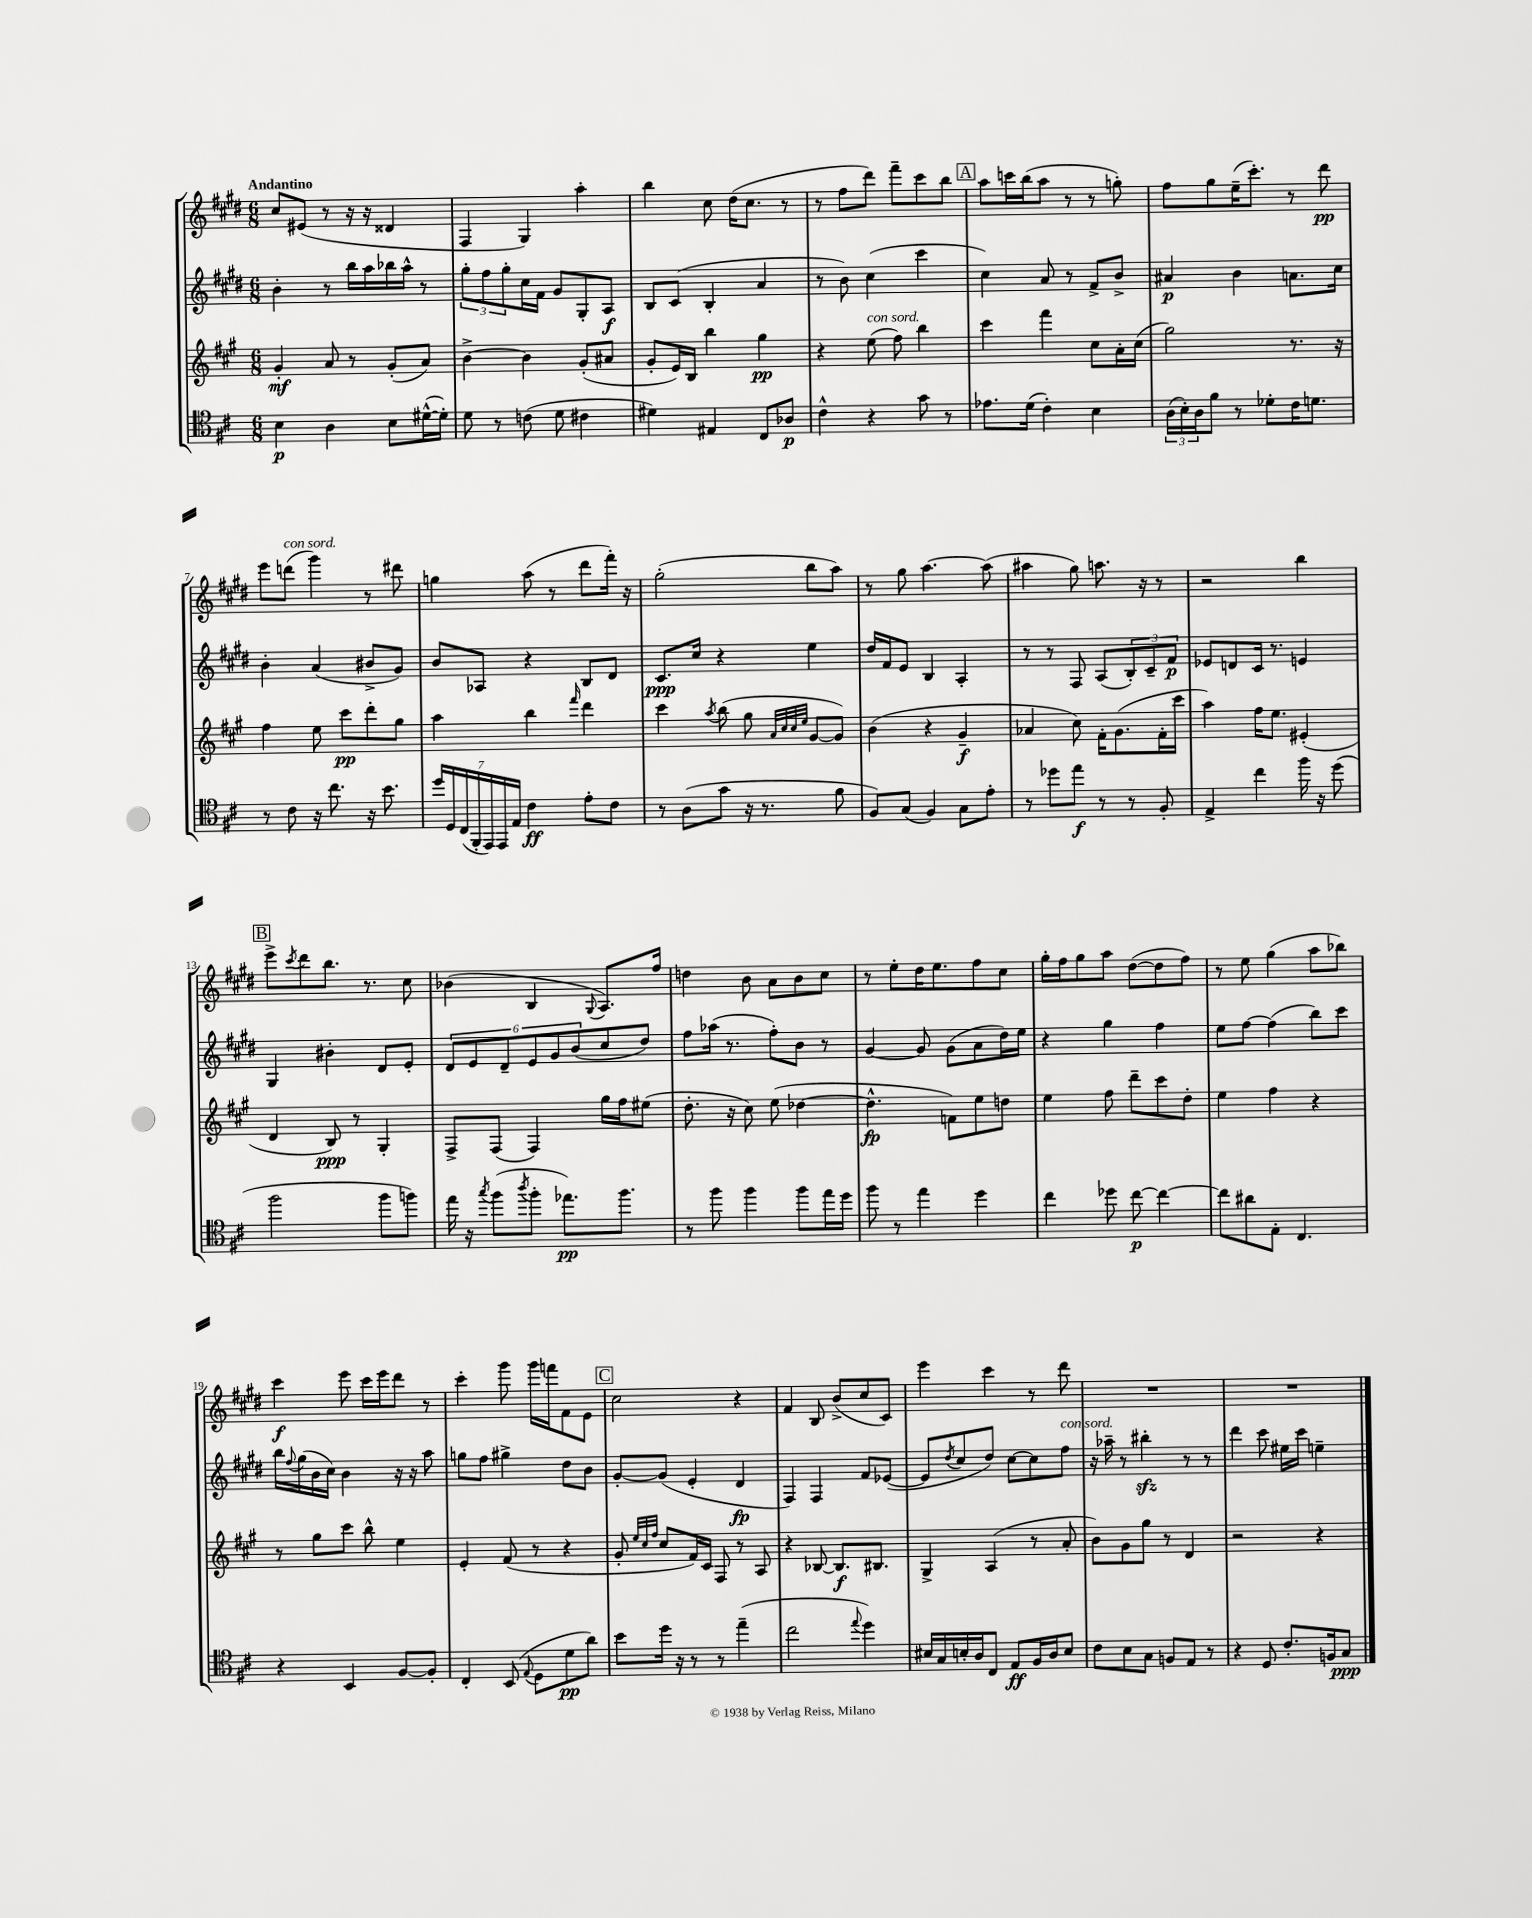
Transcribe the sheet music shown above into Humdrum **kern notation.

**kern	**dynam	**kern	**dynam	**kern	**dynam	**kern	**dynam
*part4	*part4	*part3	*part3	*part2	*part2	*part1	*part1
*staff4	*staff4	*staff3	*staff3	*staff2	*staff2	*staff1	*staff1
*clefC4	*	*clefG2	*	*clefG2	*	*clefG2	*
*k[f#c#]	*	*k[f#c#g#]	*	*k[f#c#g#d#]	*	*k[f#c#g#d#]	*
*M6/8	*	*M6/8	*	*M6/8	*	*M6/8	*
=1	=1	=1	=1	=1	=1	=1	=1
!	!	!	!	!	!	!LO:TX:a:B:t=Andantino	!
4B\	p	4g#'/	mf	4b'\	.	8cc#/L	.
.	.	.	.	.	.	(8e#X/J	.
4A\	.	8a/	.	8r	.	8r	.
.	.	8r	.	16bb\LL	.	16r	.
.	.	.	.	16aa\	.	16r	.
8B\L	.	(8g#'/L	.	16bb-X\	.	4d##X/	.
.	.	.	.	16aa^^\JJ	.	.	.
([16d#X^^\L	.	8a/J)	.	8r	.	.	.
16d#'\JJ])	.	.	.	.	.	.	.
=2	=2	=2	=2	=2	=2	=2	=2
8d\	.	[4b^\	.	12gg#'\L	.	4F#/	.
.	.	.	.	12ff#\	.	.	.
8r	.	.	.	.	.	.	.
.	.	.	.	12gg#'\	.	.	.
(8cn\	.	4b\]	.	16cc#\L	.	4G#/)	.
.	.	.	.	16f#\JJ	.	.	.
8d\	.	.	.	8g#/L	.	.	.
4c#X\	.	(8g#'/L	.	8G#'/	.	4aa'\	.
.	.	8a#X/J	.	8A/J	f	.	.
=3	=3	=3	=3	=3	=3	=3	=3
4d#X\)	.	8g#'/L	.	8B/L	.	4bb\	.
.	.	16e/L)	.	(8c#/J	.	.	.
.	.	16B/JJ	.	.	.	.	.
4E#X/	.	4bb\	.	4B'/	.	8cc#\	.
.	.	.	.	.	.	(16dd#\KL	.
.	.	.	.	.	.	8.cc#\J	.
8C#/L	.	4gg#\	pp	4a/	.	.	.
8A-X/J	p	.	.	.	.	8r	.
=4	=4	=4	=4	=4	=4	=4	=4
4c#^^\	.	4r	.	8r	.	8r	.
.	.	.	.	8b\)	.	8ff#\L	.
!	!	!LO:TX:a:i:t=con sord.	!	!	!	!	!
4r	.	(8ee\	.	(4cc#\	.	8ddd#\J)	.
.	.	8ff#\)	.	.	.	8fff#~\L	.
8g\	.	4bb\	.	4ccc#\	.	8ccc#\	.
8r	.	.	.	.	.	8bb\J	.
!!LO:REH:place=s1:t=A
=5	=5	=5	=5	=5	=5	=5	=5
8.e-X\L	.	4ccc#\	.	4cc#\)	.	8aa\L	.
.	.	.	.	.	.	16cccn\L	.
(16d\Jk	.	.	.	.	.	(16bb\J	.
4c#'\)	.	4fff#\	.	8a/	.	8aa\J	.
.	.	.	.	8r	.	8r	.
4B\	.	8cc#\L	.	8f#^/L	.	8r	.
.	.	16a'\L	.	8b^/J	.	8ggn'\)	.
.	.	(16cc#\JJ	.	.	.	.	.
=6	=6	=6	=6	=6	=6	=6	=6
(24A\LL	.	2gg#\)	.	4a#X/	p	8ff#\L	.
24B'\)	.	.	.	.	.	.	.
24A\J	.	.	.	.	.	.	.
8f#\J	.	.	.	.	.	8gg#\	.
8r	.	.	.	4b\	.	(16ee~\K	.
.	.	.	.	.	.	8.ccc#'\J)	.
8d-X'\L	.	.	.	.	.	.	.
16c#\K	.	8.r	.	8.an\L	.	8r	.
8.dn\J	.	.	.	.	.	.	.
.	.	.	.	.	.	8ddd#\	pp
.	.	16r	.	16cc#\Jk	.	.	.
!!LO:LB:g=z
=7	=7	=7	=7	=7	=7	=7	=7
8r	.	4ff#\	.	4b'\	.	8eee\L	.
!	!	!	!	!	!	!LO:TX:a:i:t=con sord.	!
8c#\	.	.	.	.	.	(8dddn\J	.
16r	.	8ee\	.	(4a/	.	4ggg#\)	.
8.cc#\	.	.	.	.	.	.	.
.	.	8ccc#\L	pp	.	.	.	.
16r	.	8ddd'\	.	8b#X^/L	.	8r	.
8.b\	.	.	.	.	.	.	.
.	.	8gg#\J	.	8g#/J)	.	8ddd#X\	.
=8	=8	=8	=8	=8	=8	=8	=8
28dd/LL	.	4aa\	.	8b/L	.	4ggn\	.
28D/	.	.	.	.	.	.	.
(28C#/	.	.	.	.	.	.	.
28FF#'/	.	.	.	.	.	.	.
.	.	.	.	8A-X/J	.	.	.
28EE/)	.	.	.	.	.	.	.
28EE/	.	.	.	.	.	.	.
28E/JJ	.	.	.	.	.	.	.
4c#\	ff	4bb\	.	4r	.	(8aa\	.
.	.	.	.	.	.	8r	.
.	.	16qqfff#/	.	.	.	.	.
8e'\L	.	4ddd\	.	8B/L	.	8ddd#\L	.
8c#\J	.	.	.	8d#/J	.	16fff#'\Jk)	.
.	.	.	.	.	.	16r	.
=9	=9	=9	=9	=9	=9	=9	=9
8r	.	4ccc#\	.	8.c#/L	ppp	(2gg#'\	.
(8A\L	.	.	.	.	.	.	.
.	.	.	.	16cc#/Jk	.	.	.
.	.	8qaa/	.	.	.	.	.
8g\J	.	(8bb\	.	4r	.	.	.
16r	.	8gg#\	.	.	.	.	.
8.r	.	.	.	.	.	.	.
.	.	32qqa/LLL	.	.	.	.	.
.	.	32qqcc#/	.	.	.	.	.
.	.	32qqcc#/	.	.	.	.	.
.	.	32qqee/JJJ	.	.	.	.	.
.	.	[8g#/L	.	4ee\	.	8bb\L	.
8f#\	.	8g#/J])	.	.	.	8aa\J)	.
=10	=10	=10	=10	=10	=10	=10	=10
8F#/L)	.	(4b\	.	16dd#/LL	.	8r	.
.	.	.	.	16f#/J	.	.	.
(8G/J	.	.	.	8e/J	.	8gg#\	.
4F#/)	.	4r	.	4B/	.	[4.aa\	.
8G\L	.	4g#~/	f	4A'/	.	.	.
8e'\J	.	.	.	.	.	(8aa\]	.
=11	=11	=11	=11	=11	=11	=11	=11
8r	.	4a-X/	.	8r	.	4aa#X\	.
8dd-X\L	.	.	.	8r	.	.	.
8ee\J	f	8cc#\)	.	8F#/	.	8gg#\)	.
8r	.	16f#'\KL	.	(8A/L	.	8.aan\	.
.	.	(8.g#\	.	.	.	.	.
8r	.	.	.	12B'/)	.	.	.
.	.	.	.	.	.	16r	.
.	.	.	.	12c#~/	.	.	.
8F#'/	.	16f#'\L	.	.	.	8r	.
.	.	.	.	12f#/J	p	.	.
.	.	16ccc#\JJ	.	.	.	.	.
=12	=12	=12	=12	=12	=12	=12	=12
4E^/	.	4aa\)	.	8e-X/L	.	2r	.
.	.	.	.	8dn/	.	.	.
4cc#\	.	16ff#\KL	.	16c#/Jk	.	.	.
.	.	8.ee\J	.	8.r	.	.	.
16ff#\	.	(4e#X'/	.	4en/	.	4bb\	.
16r	.	.	.	.	.	.	.
(8dd\	.	.	.	.	.	.	.
!!LO:LB:g=z
!!LO:REH:place=s1:t=B
=13	=13	=13	=13	=13	=13	=13	=13
2ff#\	.	4d/	.	4G#/	.	8eee^\L	.
.	.	.	.	.	.	8qccc#/	.
.	.	.	.	.	.	8ddd#\	.
.	.	8B/)	ppp	4b#X'\	.	8.bb\J	.
.	.	8r	.	.	.	.	.
.	.	.	.	.	.	8.r	.
8ff#\L	.	4G#'/	.	8d#/L	.	.	.
8ffn\J)	.	.	.	8e'/J	.	8cc#\	.
=14	=14	=14	=14	=14	=14	=14	=14
16ee\	.	8F#^/L	.	12d#/L	.	(4b-X\	.
16r	.	.	.	.	.	.	.
.	.	.	.	12e/	.	.	.
8qgg/	.	.	.	.	.	.	.
(8ff#\L	.	(8F#/J	.	.	.	.	.
.	.	.	.	12d#~/	.	.	.
8qaa/	.	.	.	.	.	.	.
8ff#'\J	.	4F#/)	.	12e/	.	4B/	.
.	.	.	.	12g#/	.	.	.
8.ee-X\L)	pp	.	.	.	.	.	.
.	.	.	.	(12b/	.	.	.
.	.	.	.	.	.	8qqG#/	.
.	.	16gg#\LL	.	8cc#/	.	8.A/L)	.
8.ff#\J	.	16ff#\J	.	.	.	.	.
.	.	(8ee#X\J	.	8dd#/J)	.	.	.
.	.	.	.	.	.	16ff#/Jk	.
=15	=15	=15	=15	=15	=15	=15	=15
8r	.	8.dd'\	.	8ff#\L	.	4ddn\	.
8ff#\	.	.	.	(16aa-X\Jk	.	.	.
.	.	16r	.	8.r	.	.	.
4ff#\	.	8cc#\)	.	.	.	8b\	.
.	.	(8ee\	.	8ff#'\L)	.	8a\L	.
8ff#\L	.	[4dd-X\	.	8b\J	.	8b\	.
16ee\L	.	.	.	8r	.	8cc#\J	.
16dd\JJ	.	.	.	.	.	.	.
=16	=16	=16	=16	=16	=16	=16	=16
8ff#\	.	4.dd-^^\]	fp	[4g#/	.	8r	.
8r	.	.	.	.	.	8ee'\L	.
4ee\	.	.	.	8g#/]	.	16dd#\K	.
.	.	.	.	.	.	8.ee\	.
.	.	8fn\L)	.	(8g#\L	.	.	.
4dd\	.	8ee\	.	8a\	.	8ff#\	.
.	.	8ddn\J	.	16dd#\L)	.	8cc#\J	.
.	.	.	.	16ee\JJ	.	.	.
=17	=17	=17	=17	=17	=17	=17	=17
4cc#\	.	4ee\	.	4r	.	16gg#'\LL	.
.	.	.	.	.	.	16ff#\J	.
.	.	.	.	.	.	8gg#\	.
8dd-X\	.	8ff#\	.	4gg#\	.	8aa\J	.
[8cc#\	p	8ddd~\L	.	.	.	([8dd#\L	.
4cc#\_	.	8ccc#\	.	4ff#\	.	8dd#\]	.
.	.	8dd'\J	.	.	.	8ff#\J)	.
=18	=18	=18	=18	=18	=18	=18	=18
8cc#\L]	.	4ee\	.	8ee\L	.	8r	.
8a#X\	.	.	.	[8ff#\J	.	8ee\	.
8E'\J	.	4ff#\	.	(4ff#\]	.	(4gg#\	.
4.C#/	.	.	.	.	.	.	.
.	.	4r	.	8bb\L)	.	8aa\L	.
.	.	.	.	8ccc#\J	.	8bb-X\J)	.
!!LO:LB:g=z
=19	=19	=19	=19	=19	=19	=19	=19
4r	.	8r	.	16bb\LL	.	4ccc#\	f
.	.	.	.	8qqff#/	.	.	.
.	.	.	.	(16gg#\	.	.	.
.	.	8gg#\L	.	16b\	.	.	.
.	.	.	.	16cc#\JJ)	.	.	.
4BB/	.	8ccc#\J	.	4b\	.	8eee\	.
.	.	8bb^^\	.	.	.	16ccc#\LL	.
.	.	.	.	.	.	16eee\J	.
[8F#/L	.	4ee\	.	16r	.	8ddd#\J	.
.	.	.	.	16r	.	.	.
8F#'/J]	.	.	.	8aa\	.	8r	.
=20	=20	=20	=20	=20	=20	=20	=20
4C#'/	.	4e'/	.	8ggn\L	.	4ccc#'\	.
.	.	.	.	8ff#\J	.	.	.
(8BB/	.	(8f#/	.	4gg#X^\	.	8ggg#\	.
8qqE/	.	.	.	.	.	.	.
8D\L	.	8r	.	.	.	16ggg#\LL	.
.	.	.	.	.	.	16fffn\J	.
8d\	pp	4r	.	8dd#\L	.	8f#\	.
8a\J)	.	.	.	8b\J	.	8e\J	.
!!LO:REH:place=s1:t=C
=21	=21	=21	=21	=21	=21	=21	=21
8b\L	.	8g#'/	.	[8g#'/L	.	2cc#\	.
.	.	32qqee/LLL	.	.	.	.	.
.	.	32qqcc#/	.	.	.	.	.
.	.	32qqff#/JJJ	.	.	.	.	.
16dd\Jk	.	8cc#/L	.	(8g#/J]	.	.	.
16r	.	.	.	.	.	.	.
8r	.	16f#/L)	.	4e'/	.	.	.
.	.	16c#/JJ	.	.	.	.	.
8r	.	8F#/	.	.	.	.	.
(4ee~\	.	8r	.	4d#/	fp	4r	.
.	.	8A/	.	.	.	.	.
=22	=22	=22	=22	=22	=22	=22	=22
2cc#\	.	4r	.	4F#/)	.	4f#/	.
.	.	[8B-X/	.	4F#/	.	8B/	.
.	.	8.B-/L]	f	.	.	(8b^/L	.
8qqee/	.	.	.	.	.	.	.
4dd\)	.	.	.	8f#/L	.	8cc#/	.
.	.	8.B#X/J	.	.	.	.	.
.	.	.	.	([8e-X/J	.	8c#/J)	.
=23	=23	=23	=23	=23	=23	=23	=23
16B#X/LL	.	4G#^/	.	8e-/L]	.	4eee\	.
16G/	.	.	.	.	.	.	.
.	.	.	.	8qdd#/	.	.	.
16Bn'/	.	.	.	8cc#/	.	.	.
16A/J	.	.	.	.	.	.	.
8C#/J	.	(4A/	.	8dd#/J)	.	4ccc#\	.
8E/L	ff	.	.	[8cc#\L	.	.	.
16F#/L	.	8r	.	8cc#\]	.	8r	.
16A/J	.	.	.	.	.	.	.
!	!	!	!	!LO:TX:a:i:t=con sord.	!	!	!
8B/J	.	8a'/	.	8ff#\J	.	8ddd#\	.
=24	=24	=24	=24	=24	=24	=24	=24
8c#\L	.	8b\L)	.	16r	.	2.r	.
.	.	.	.	16aa-X~\	.	.	.
8B\	.	8g#\	.	8r	.	.	.
8G\J	.	8gg#\J	.	4bb#Xzz'\	.	.	.
8Fn/L	.	8r	.	.	.	.	.
8E/J	.	4d/	.	8r	.	.	.
8r	.	.	.	8r	.	.	.
=25	=25	=25	=25	=25	=25	=25	=25
4r	.	2r	.	4ddd#\	.	2.r	.
8D/	.	.	.	8ccc#\	.	.	.
8.c#'/L	.	.	.	16ee#X\LL	.	.	.
.	.	.	.	16ccc#\JJ	.	.	.
.	.	4r	.	4een~\	.	.	.
16Fn/k	.	.	.	.	.	.	.
8G/J	ppp	.	.	.	.	.	.
==	==	==	==	==	==	==	==
*-	*-	*-	*-	*-	*-	*-	*-
